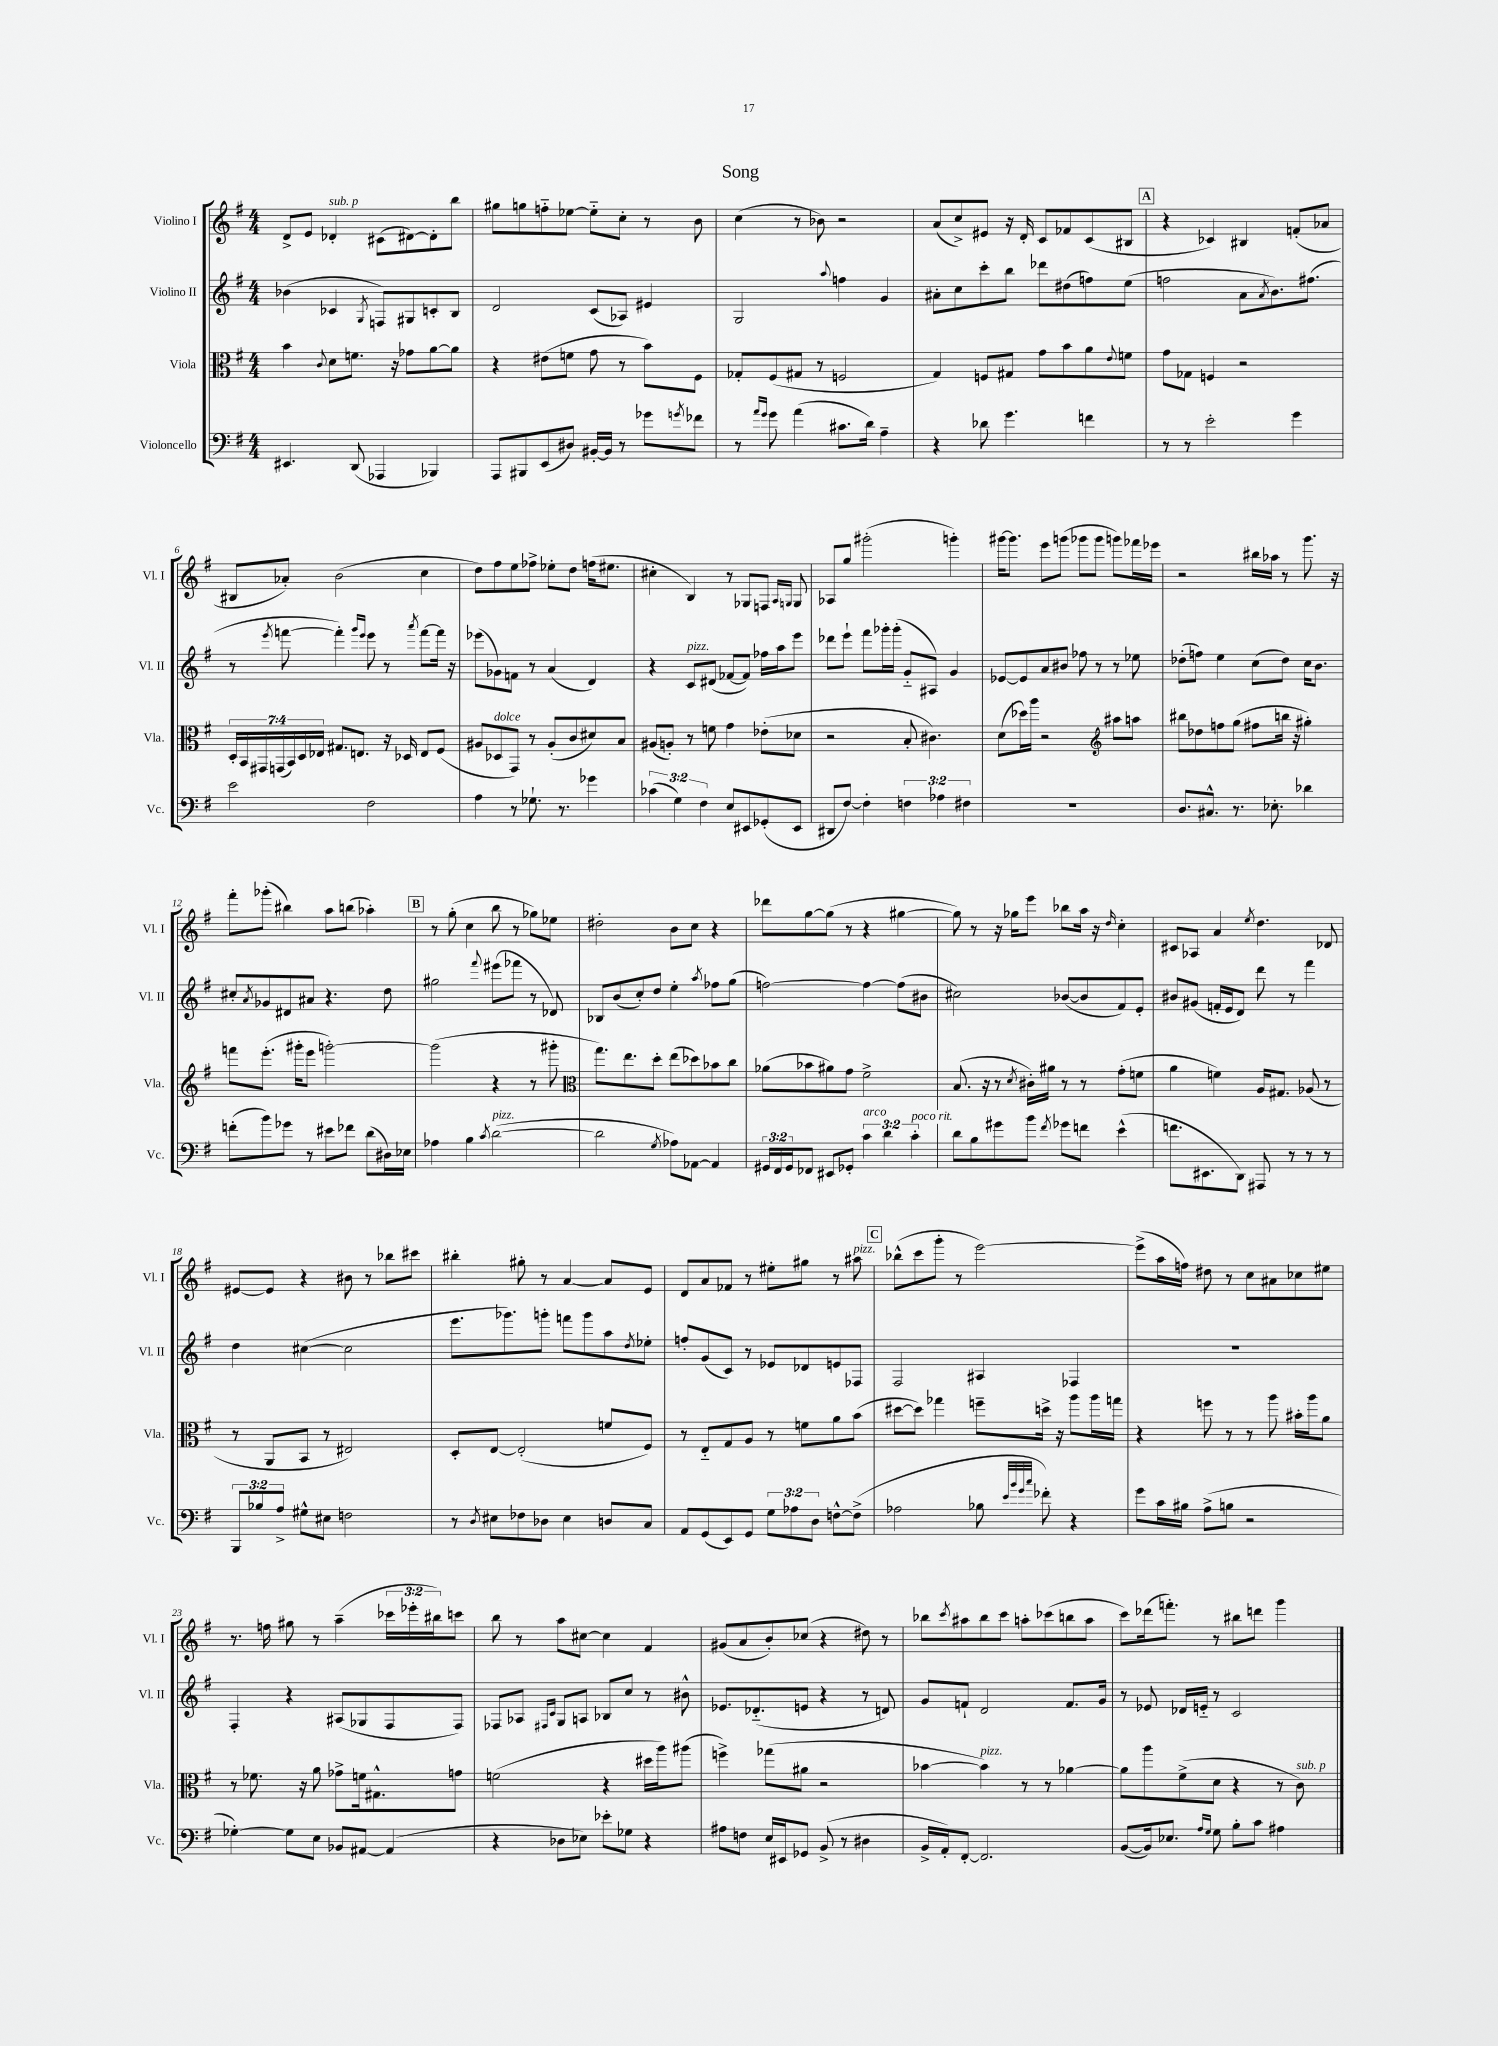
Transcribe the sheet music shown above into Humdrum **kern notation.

**kern	**kern	**kern	**kern
*staff4	*staff3	*staff2	*staff1
*clefF4	*clefC3	*clefG2	*clefG2
*k[f#]	*k[f#]	*k[f#]	*k[f#]
*M4/4	*M4/4	*M4/4	*M4/4
4.EE#/	4b\	(4b-\	8d^/L
.	.	.	8e/J
.	8qqc/	.	.
.	8d\L	4c-/	4d-'/
(8DD/	8.f\J	.	.
.	.	8qG/	.
4AAA-/	.	8F/L)	(8c#\L
.	16r	.	.
.	8g-\L	8G#/	[8d#\)
4BBB-/)	[8a\	8c'/	8d#'\]
.	8a\]J	8B/J	8bb\J
=	=	=	=
8AAA/L	4r	2d/	8gg#\L
8BBB#/	.	.	8gg\
(8EE/	(8e#\L	.	8ff'~\
8D#/J)	8f\J	.	[8ee-\J
[16BB#'/LL	8g\	(8c/L	8ee-'~\]L
16BB#/]JJ	.	.	.
8r	8r	8A-/J)	8cc'\J
8g-\L	8b\L)	4e#/	8r
8qg/	.	.	.
8f-\J	8F#\J	.	8b\
=	=	=	=
8r	8G-'/L	2G/	(4cc\
16qqa/LL	.	.	.
16qqg/JJ	.	.	.
8g\	(8F#/	.	.
(4a\	8G#/J	.	8r
.	8r	.	8b-\)
.	.	8qqaa/	.
8.c#\L	2F/	4ff\	2r
16d\Jk)	.	.	.
4A~\	.	4g/	.
=	=	=	=
4r	4G/)	8a#'\L	(8a/L
.	.	8cc\	8cc^/)
8d-\	8F/L	8ccc'\	8e#/J
4.g\	8G#/J	8bb\J	16r
.	.	.	16d'/
.	8g\L	8ddd-\L	8c/L
.	8b\	(8dd#\	8f-/
4f\	8a\	8ff\)	(8c/
.	8qqe/	.	.
.	8f\J	(8ee\J	8B#/J
=	=	=	=
8r	8g\L	2ff\	4r
8r	8G-\J	.	.
2e'\	4F/	.	4c-/)
.	2r	8a\L	4B#/
.	.	8qa/	.
.	.	8.b\)	.
4g\	.	.	(8f'/L
.	.	(8.ff#\J	.
.	.	.	8a-/J
=	=	=	=
2e\	28D'/LL	8r	8B#/L
.	28BB/	.	.
.	28GG#/	.	.
.	(28GG/	.	.
.	.	8qeee/	.
.	.	[8fff\	8a-'/J)
.	28BB/)	.	.
.	28D/	.	.
.	28E-/JJ	.	.
.	8.G#/L	4fff'\])	(2b\
.	8.E/J	.	.
.	.	16qqggg/LL	.
.	.	16qqeee/JJ	.
2F#\	.	8eee\	.
.	16r	8r	.
.	16D-/	.	.
.	.	8qaaa/	.
.	8E/L	[8fff\L	4cc\
.	(8F#/J	16fff\]Jk	.
.	.	16r	.
=	=	=	=
4A\	8A#/L	(8eee-\L	8dd\L)
.	8D-/	8g-\)	8ff#\
8r	8GG/J)	8f\J	8ee\
8.G-`\	8r	8r	8ff-^\J
.	(8A#'/L	(4a/	8ee-'\L
8.r	.	.	.
.	8c/	.	8dd\J
4g-\	8d#/)	4d/)	(16ff\LK
.	.	.	8.ee#\J
.	8B/J	.	.
=	=	=	=
(6c-\	(8A#/L	4r	4cc#'\
.	8A'/J)	.	.
6G\)	.	.	.
.	8r	8c/L	4B/)
6F#\	.	.	.
.	8f\	(8d#/J	.
8E/L	4g\	[8f-/L	8r
8EE#/	.	8f-/]J)	8G-/L
(8GG-'/	(8e-'\L	16ff-\LL	8F/J
.	.	16aa\J	.
.	.	.	16qqA/LL
.	.	.	16qqG/JJ
8EE#/J	8d-\J	8eee\J	8G/
=	=	=	=
8DD#/L	2r	8ddd-\L	8A-/L
[8F#/J)	.	8eee`\J	8gg/J
4F#'\]	.	8fff#\L	(2ggg#'\
.	.	16ggg-'\L	.
.	.	(16ggg-'\JJ	.
6F\	8B'/	8g'~/L	.
.	4.c#\)	8A#/J)	.
6A-\	.	.	.
.	.	4g/	4ggg'\)
6F#\	.	.	.
=	=	=	=
1r	(8d\L	[8e-/L	[16ggg#\LK
.	.	.	8.ggg#\]J
.	16dd-\L)	8e-/]	.
.	16aa\JJ	.	.
.	2r	8a/	8eee\L
.	.	8b#/J	(8ggg\J
.	.	8ff-\	8ggg-\L
.	.	8r	8ggg-\J
*	*clefG2	*	*
.	8aa#\L	8r	8ggg\L)
.	8aa\J	8ee-\	16fff-\L
.	.	.	16eee-\JJ
=	=	=	=
8.D/L	8bb#\L	(8dd-'\L	2r
.	8dd-\	8ff\J)	.
8.C#^^/J	.	.	.
.	8ff\	4ee\	.
8.r	(8gg\J	.	.
.	8ff#\L	(8cc\L	16bb#\LL
8.E-'\	.	.	16aa-\JJ
.	16bb\Jk	8dd-\J)	8r
.	16r	.	.
4d-\	4gg#'\)	16cc\LK	8.ggg\
.	.	8.b\J	.
.	.	.	16r
=	=	=	=
(8f'\L	8fff\L	8cc#'/L	8fff#'\L
.	.	8qa/	.
8b\)	(8.eee'\J	8g-/	(8ggg-'\J
8g-\J	.	8d#/	4bb#\)
.	16ggg#'\LK	.	.
8r	8eee\J	8a#/J	.
8e#\L	[2ggg'\)	4.r	8aa\L
8f-\J	.	.	(8bb\J
(8d\L	.	.	4aa-'\)
16D#\L)	.	8dd\	.
16E-\JJ	.	.	.
=	=	=	=
4A-\	(2ggg\]	2gg#\	8r
.	.	.	(8gg'\
4B\	.	.	4cc\
8qc/	.	8qqfff#/	.
([2d\	4r	(8eee#\L	8bb\
.	.	8fff-\J	8r
.	8r	8r	8gg-\L)
.	8ggg#'\	8d-/)	8ee-\J
=	=	=	=
*	*clefC3	*	*
2d\]	8.gg\L)	8B-/L	2dd#'\
.	.	(8b/	.
.	8.ee\	.	.
.	.	8cc'/)	.
.	8dd'\J	8dd/J	.
8qG/	.	.	.
8A-\L)	(8ee\L	4ee'\	8b\L
[8AA-\J	8dd-\)	.	8cc\J
.	.	8qaa/	.
4AA-/]	8b-\	8ff-\L	4r
.	8cc\J	(8gg\J	.
=	=	=	=
24GG#/LL	(8a-\L	[2ff\)	8ddd-\L
24FF#/	.	.	.
24GG#/J	.	.	.
8FF-/J	8b-\	.	[8gg\
8EE#/L	8a#\)	.	(8gg\]J
8GG-'/J	8g\J	.	8r
6c\	2f#^\	4ff\_	4r
6d\	.	.	.
.	.	(8ff\]L	[4gg#\
6c'\	.	.	.
.	.	8b#\J	.
=	=	=	=
8d\L	(8.B/	2cc#\)	8gg#\])
8B\	.	.	8r
.	16r	.	.
8g#\	8r	.	16r
.	.	.	16gg-\LK
.	8qd/	.	.
8b\J	16c#'\LL)	.	8eee\J
.	16a#\JJ	.	.
8qf#/	.	.	.
8g-\L	8r	([8b-/L	8bb-\L
8f\J	8r	8b-/]	16aa\Jk
.	.	.	16r
.	.	.	16qqdd/
(4e^^\	(8g'\L	8f#/)	4cc'\
.	8f\J	8e'/J	.
=	=	=	=
8.f\L	4a\	8b#/L	8c#/L
.	.	(8g#/J	8A-/J
8.EE#\	.	.	.
.	4f\)	16f'/LL	4a/
.	.	16e/J	.
8DD\J)	.	8d/J)	.
.	.	.	8qee/
8AAA#/	16A/LK	8ddd\	4.dd\
.	8.G#/J	.	.
8r	.	8r	.
8r	(8A-/	4fff#\	.
8r	8r	.	8d-/
=	=	=	=
12BBB/L	8r	4dd\	[8e#/L
12B-/	.	.	.
.	8AA/L	.	8e#/]J
12A^/J	.	.	.
8G#^^\L	8BB/J	([4cc#\	4r
8E#\J	8r	.	.
2F\	2E#/)	2cc#\]	8b#\
.	.	.	8r
.	.	.	8bb-\L
.	.	.	8ccc#\J
=	=	=	=
8r	8D'/L	8.eee\L	4bb#'\
8qD/	.	.	.
8E#\L	[8E/J	.	.
.	.	8.ggg-\)	.
8F-\	(2E'/]	.	8gg#'\
8D-\J	.	8ggg'\J	8r
4E#\	.	8fff\L	[4a/
.	.	8ggg\	.
8D/L	8f/L	8aa\	8a/]L
.	.	8qdd/	.
8C/J	8F#/J)	8ee-'\J	8e/J
=	=	=	=
8AA/L	8r	8ff'/L	8d/L
(8GG/	8E'~/L	(8g/	8a/
8EE/)	8G/	8c/J)	8f-/J
8GG/J	8A/J	8r	8r
12G\L	8r	8e-/L	8ee#'\L
12A-\	.	.	.
.	8f\L	8d-/	8gg#\J
12D\J	.	.	.
[8F^^\L	8a\	8e/	8r
(8F^\]J	(8b\J	8F-/J	8aa#\
=	=	=	=
2A-\	[8dd#\L	2F#/	(8bb-^^\L
.	8dd#\]J)	.	8ccc\
.	4gg-\	.	8ggg'\J
.	.	.	8r
8B-\	8ff~\L	4A#/	[2eee\)
32qqe/LLL	.	.	.
32qqb/	.	.	.
32qqg/	.	.	.
32qqcc/JJJ	.	.	.
8f-'\)	16dd^\Jk	.	.
.	16r	.	.
4r	8aa\L	4F-/	.
.	16aa\L	.	.
.	16gg\JJ	.	.
=	=	=	=
8g\L	4r	1r	(8eee^\]L
16c\L	.	.	16aa\L
16B#\JJ	.	.	16ff\JJ)
(8A^\L	8ff\	.	8dd#\
8B\J	8r	.	8r
2r	8r	.	8cc\L
.	8aa\	.	8a#\
.	16b#'\LL	.	8cc-\
.	16aa\J	.	.
.	8a\J	.	8ee#\J
=	=	=	=
[4G-'\)	8r	4F#'/	8.r
.	8.f-\	.	.
.	.	.	16ff\
8G-\]L	.	4r	8gg#\
.	16r	.	.
8E\J	8a\	.	8r
8BB-/L	8g-^\L	(8A#/L	(4aa~\
[8AA#/J	16f\k	8G-/	.
.	8.G#^^\	.	.
(4AA#/]	.	8F#/	24ccc-\LL
.	.	.	24eee-'\
.	.	.	24bb#\J)
.	8g\J	8F#/J)	8ccc\J
=	=	=	=
4r	(2f\	8F-/L	8bb\
.	.	8A-/J	8r
.	.	16qqF#/LL	.
.	.	16qqc/JJ	.
8D-\L	.	8G/L	8aa\L
8E-\J)	.	8A/J	[8cc#\J
8e-'\L	4r	8B-/L	4cc#\]
8G-\J	.	8cc/J	.
4r	16dd#\LL	8r	4f#/
.	16aa\J)	.	.
.	(8aa#\J	8b#^^\	.
=	=	=	=
8A#\L	4ff^\)	8.e-/L	(8g#/L
8F\J	.	.	8a/
.	.	(8.d-'~/	.
16E/LL	(8gg-\L	.	8b'/)
16EE#/J	.	.	.
8GG-/J	8a#\J	8e/J	(8cc-/J
(8BB^/	2r	4r	4r
8r	.	.	.
4D#\	.	8r	8dd#\)
.	.	8d/)	8r
=	=	=	=
16BB^/LL	[4b-\	8g/L	8bb-\L
16AA'/J)	.	.	.
.	.	.	8qccc/
[8FF#'/J	.	8f`/J	8aa#\
2.FF#/]	4b-\])	2d/	8bb-\
.	.	.	8ccc\J
.	8r	.	8aa'\L
.	8r	.	(8ccc-\
.	[4a-\	8.f/L	8bb\
.	.	.	8aa\J
.	.	16g/Jk	.
=	=	=	=
([8BB/L	8a-\]L	8r	8ccc\L)
16BB/]k)	8aa\	8e-/	(16ddd-\k
8.E-/J	.	.	8.fff'\J)
.	(8f#^\	16d-/LL	.
.	.	16e'~/JJ	.
16qqA/LL	.	.	.
16qqG/JJ	.	.	.
8G\	8d\J	8r	8r
8B'\L	4r	2c/	8bb#\L
8c\J	.	.	8ddd\J
4A#\	8r	.	4ggg\
.	8c\)	.	.
==	==	==	==
*-	*-	*-	*-
